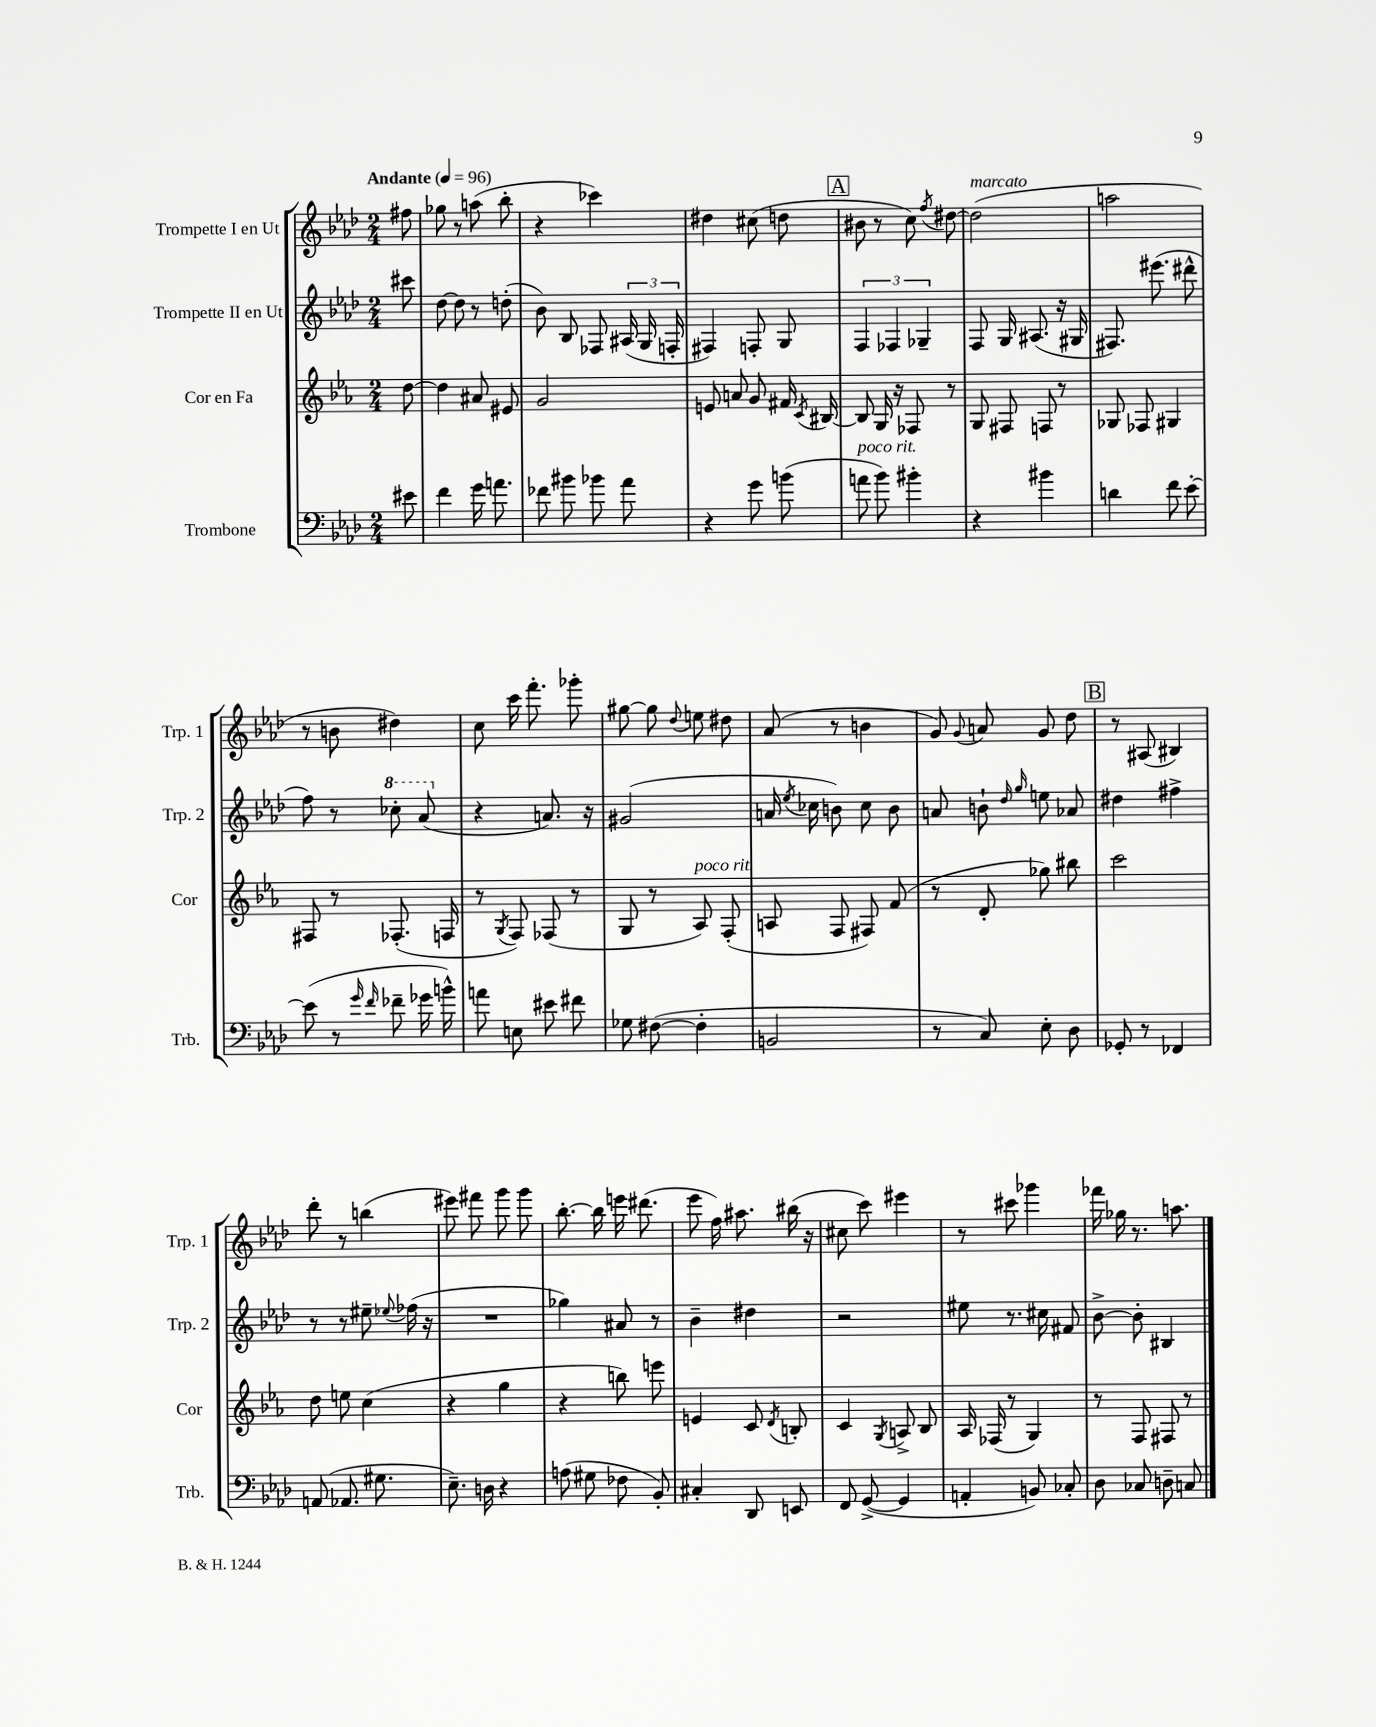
<<
\new StaffGroup <<
\new Staff = "s0" \with { instrumentName = "Trompette I en Ut" shortInstrumentName = "Trp. 1" } {
    \clef treble \key aes \major \numericTimeSignature \time 2/4 \partial 8 \tempo "Andante" 4 = 96
    \autoBeamOff fis''8 |
    ges''8 r8 a''8( bes''8-. |
    r4 ces'''4) |
    dis''4 cis''8( d''8 |
    \mark \markup { \box "A" } bis'8 r8 c''8) \acciaccatura { f''8 } dis''8~ |
    dis''2^\markup { \italic "marcato" }( |
    a''2 |
    r8 b'8 dis''4) |
    c''8 c'''16 f'''8.-. ges'''8-. |
    gis''8~ gis''8 \appoggiatura { des''8 } e''8 dis''8 |
    aes'8( r8 b'4 |
    g'8) \appoggiatura { g'8 } a'8 g'8 des''8 |
    \mark \markup { \box "B" } r8 ais8( bis4) |
    des'''8-. r8 b''4( |
    eis'''8) fis'''8 g'''8 g'''8 |
    bes''8.~-. bes''16 e'''16 dis'''8.( |
    ees'''8 f''16) ais''8. bis''16( r16 |
    cis''8 c'''8) eis'''4 |
    r8 cis'''8 ges'''4 |
    fes'''16 ges''16 r8. a''8. \bar "|." |
}
\new Staff = "s1" \with { instrumentName = "Trompette II en Ut" shortInstrumentName = "Trp. 2" } {
    \clef treble \key aes \major \numericTimeSignature \time 2/4 \partial 8
    \autoBeamOff cis'''8 |
    des''8~ des''8 r8 d''8-.( |
    bes'8) bes8 fes8 \tuplet 3/2 { ais16( g16 f16-. } |
    fis4) f8-. g8 |
    \mark \markup { \box "A" } \tuplet 3/2 { f4 fes4 ges4-- } |
    f8 g16 ais8.( r16 gis16 |
    fis8.) eis'''8.( dis'''8-^ |
    f''8) r8 \ottava #1 ces'''8-. aes''8( \ottava #0 |
    r4 a'8.) r16 |
    gis'2( |
    a'16 \acciaccatura { ees''8 } ces''16 b'8) ces''8 b'8 |
    a'8 b'8-! \grace { des''16 g''16 } e''8 aes'8 |
    \mark \markup { \box "B" } dis''4 fis''4-> |
    r8 r8 eis''8-- \appoggiatura { ees''8 } fes''16( r16 |
    R2 |
    ges''4) ais'8 r8 |
    bes'4-- dis''4 |
    r2 |
    eis''8 r8. cis''16 fis'8 |
    bes'8~-> bes'8-. bis4 \bar "|." |
}
\new Staff = "s2" \with { instrumentName = "Cor en Fa" shortInstrumentName = "Cor" } {
    \clef treble \key ees \major \numericTimeSignature \time 2/4 \partial 8
    \autoBeamOff d''8~ |
    d''4 ais'8 eis'8 |
    g'2 |
    e'8 a'8 g'8 fis'16 \acciaccatura { c'8 } bis16~ |
    \mark \markup { \box "A" } bis8 g16 r16 fes8 r8 |
    g8 fis8 f8 r8 |
    ges8 fes8 gis4 |
    fis8 r8 fes8.-.( f16 |
    r8 \acciaccatura { g8 } f8) fes8( r8 |
    g8 r8 aes8^\markup { \italic "poco rit." }) f8-.( |
    a8 f8 fis8) f'8( |
    r8 d'8-. ges''8) bis''8 |
    \mark \markup { \box "B" } c'''2 |
    d''8 e''8 c''4( |
    r4 g''4 |
    r4 b''8) e'''8 |
    e'4 c'8 \acciaccatura { d'8 } b8-. |
    c'4 \acciaccatura { g8 } a8-> bes8 |
    aes16 fes16( r8 g4) |
    r8 f8 fis8 r8 \bar "|." |
}
\new Staff = "s3" \with { instrumentName = "Trombone" shortInstrumentName = "Trb." } {
    \clef bass \key aes \major \numericTimeSignature \time 2/4 \partial 8
    \autoBeamOff eis'8 |
    f'4 g'16 a'8. |
    fes'8 bis'8 bes'8 aes'8 |
    r4 g'8 b'8( |
    \mark \markup { \box "A" } a'8^\markup { \italic "poco rit." } bes'8) bis'4-. |
    r4 bis'4 |
    d'4 f'8 ees'8~-. |
    ees'8( r8 \grace { g'16 f'16 } fes'8-- ges'16 b'16-^) |
    a'8 e8 eis'8 fis'8 |
    ges8 fis8~( fis4-. |
    b,2 |
    r8 c8) ees8-. des8 |
    \mark \markup { \box "B" } ges,8-. r8 fes,4 |
    a,8( aes,8. gis8. |
    ees8.--) d16 r4 |
    a8( gis8 fes8 bes,8-.) |
    cis4-. des,8 e,8 |
    f,8 g,8~->( g,4 |
    a,4-. b,8) ces8-. |
    des8 ces8 d8-- c8 \bar "|." |
}
>>
>>
\layout { \context { \Score \remove "Bar_number_engraver" } }
